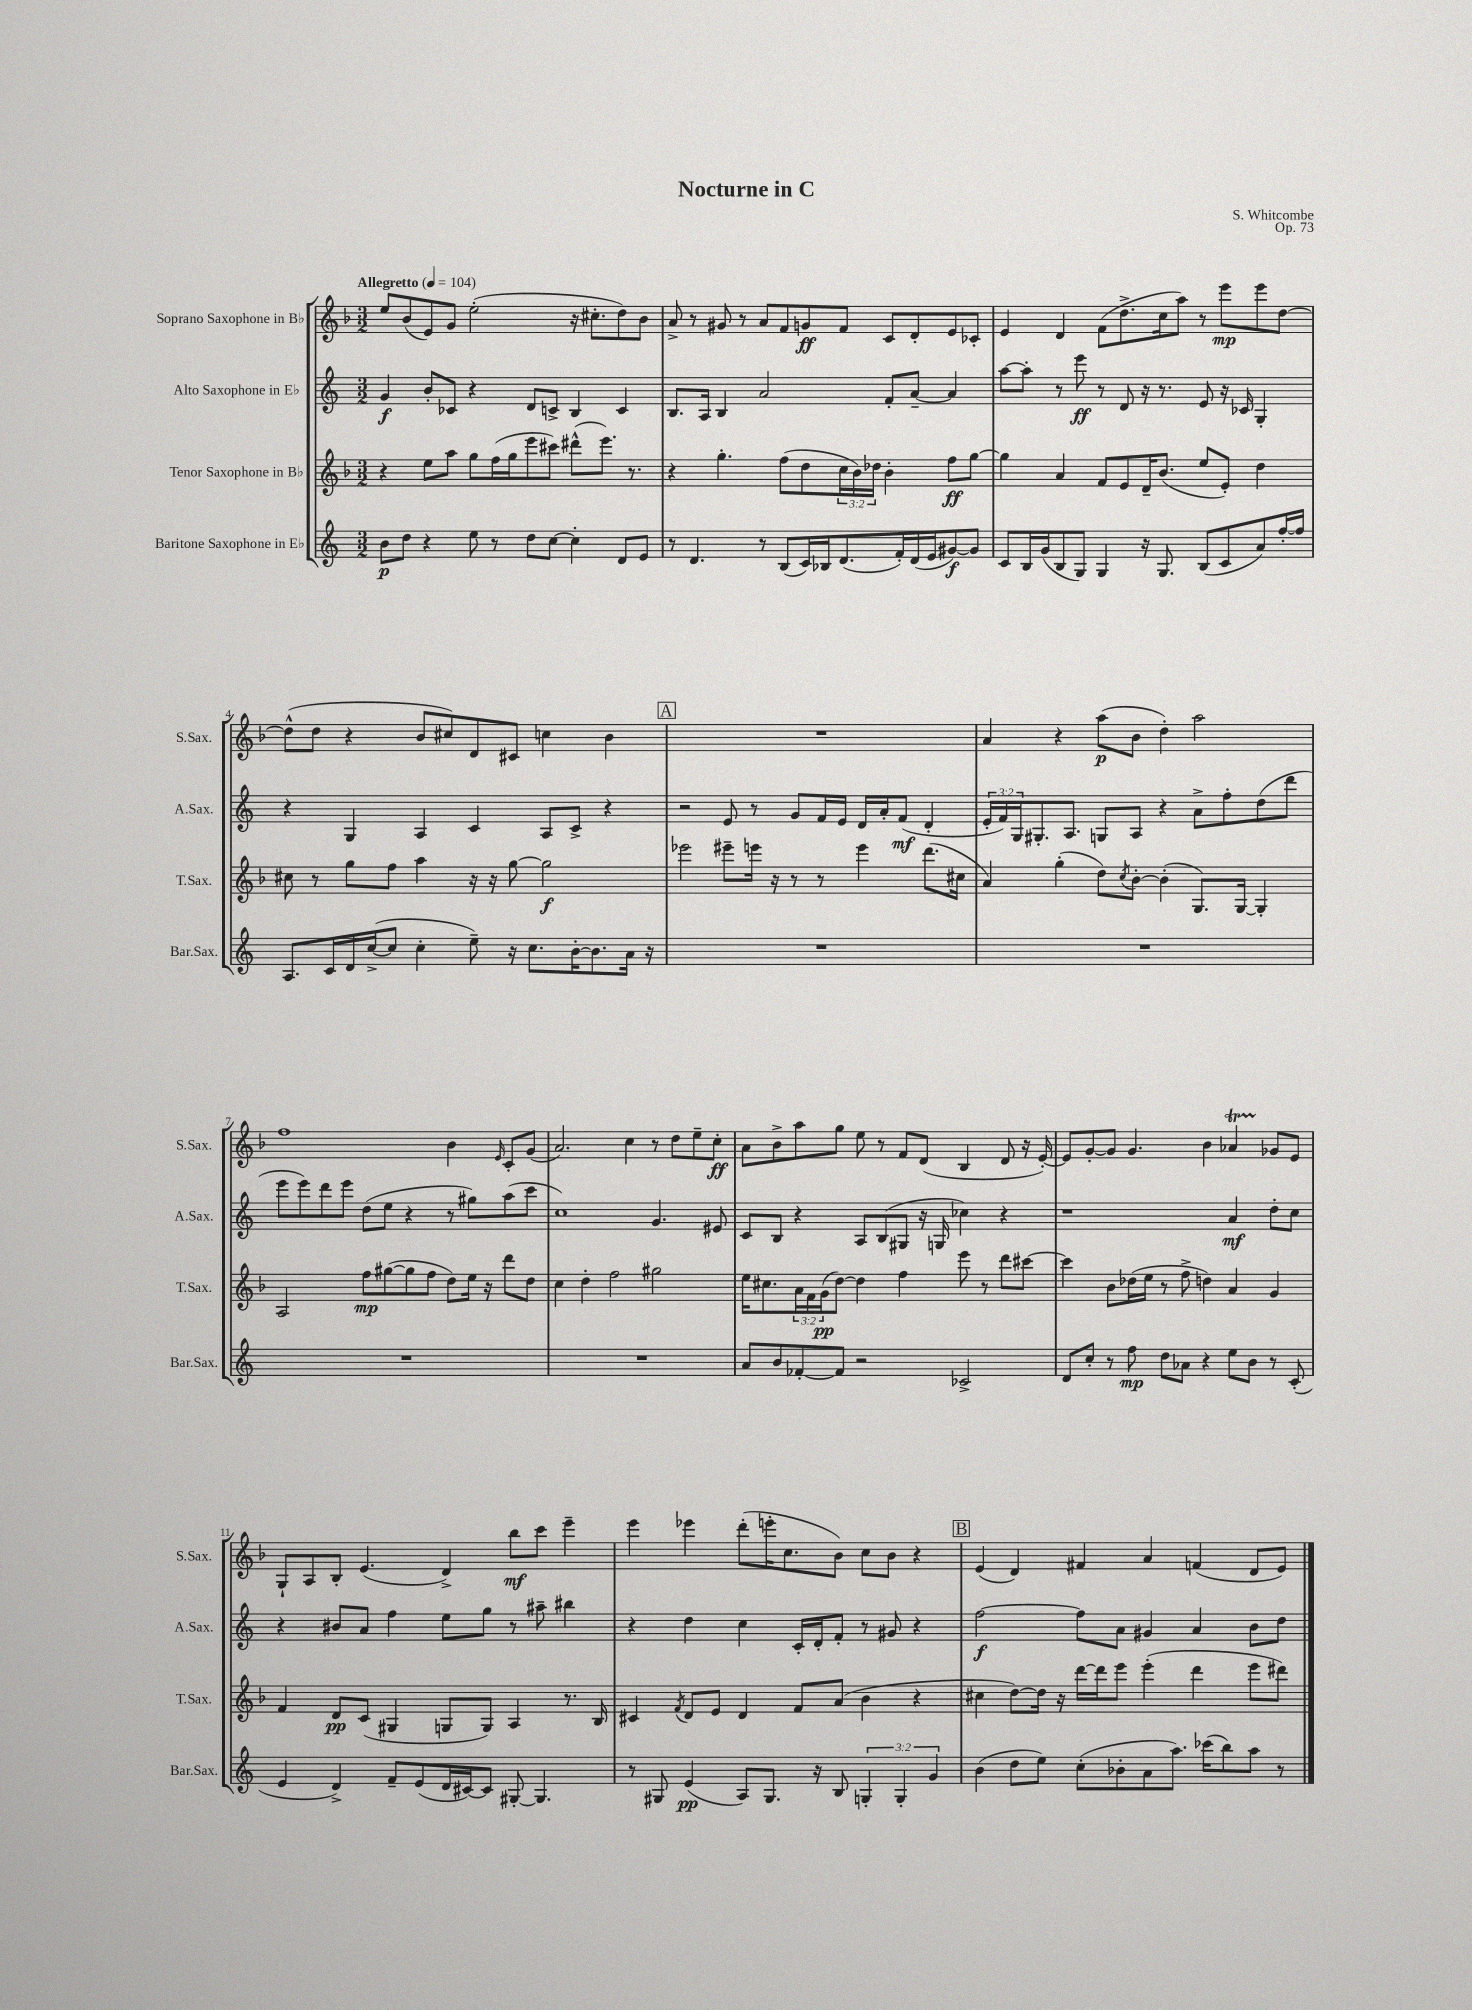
\header { title = "Nocturne in C" composer = "S. Whitcombe" opus = "Op. 73" }
<<
\new StaffGroup <<
\new Staff = "s0" \with { instrumentName = "Soprano Saxophone in Bb" shortInstrumentName = "S.Sax." } {
    \clef treble \key f \major \numericTimeSignature \time 3/2 \tempo "Allegretto" 4 = 104
    e''8 bes'8( e'8) g'8 e''2-.( r16 cis''8.-. d''8) bes'8 |
    a'8-> r8 gis'8 r8 a'8 f'8 g'8\ff f'8 c'8 d'8-. e'8 ces'8-. |
    e'4 d'4 f'8( d''8.-> c''16 a''8) r8 e'''8\mp e'''8 d''8~ |
    d''8-^( d''8 r4 bes'8 cis''8) d'8 cis'8 c''4 bes'4 |
    \mark \markup { \box "A" } R1. |
    a'4 r4 a''8\p( bes'8 d''4-.) a''2 |
    f''1 bes'4 \grace { e'16 } c'8-. g'8( |
    a'2.) c''4 r8 d''8 e''8-- c''8-.\ff |
    a'8 bes'8-> a''8 g''8 e''8 r8 f'8 d'8( bes4 d'8 r16 e'16~-.) |
    e'8 g'8~-. g'8 g'4. bes'4 aes'4\startTrillSpan ges'8\stopTrillSpan e'8 |
    g8-! a8 bes8-. e'4.( d'4->) bes''8\mf c'''8 e'''4-- |
    e'''4 ees'''4 d'''8-.( e'''16-. c''8. bes'8) c''8 bes'8 r4 |
    \mark \markup { \box "B" } e'4( d'4) fis'4 a'4 f'4( d'8 e'8) \bar "|." |
}
\new Staff = "s1" \with { instrumentName = "Alto Saxophone in Eb" shortInstrumentName = "A.Sax." } {
    \clef treble \key c \major \numericTimeSignature \time 3/2 \override Staff.TupletNumber.text = #tuplet-number::calc-fraction-text
    g'4\f b'8-. ces'8 r4 d'8 c'8-> b4 c'4 |
    b8. a16 b4 a'2 f'8-. a'8~-- a'4 |
    a''8~ a''8-. r8 e'''8\ff r8 d'8 r16 r8. e'8 r16 ces'16 g4-. |
    r4 g4 a4 c'4 a8 c'8-> r4 |
    \mark \markup { \box "A" } r2 e'8 r8 g'8 f'16 e'16 d'16 a'16-. f'8\mf( d'4-. |
    \tuplet 3/2 { e'16-. f'16) g16 } gis8.-. a8. g8 a8 r4 a'8-> f''8-. d''8( d'''8 |
    e'''8 e'''8) d'''8 e'''8 d''8( e''8 r4 r8 gis''8) a''8( c'''8 |
    c''1) g'4. eis'8 |
    c'8 b8 r4 a8 b8( gis8 r16 g16 ces''4) r4 |
    r1 a'4\mf d''8-. c''8 |
    r4 bis'8 a'8 f''4 e''8 g''8 r8 ais''8-- bis''4 |
    r4 d''4 c''4 c'16-. d'16-. f'8-. r8 gis'8 r4 |
    \mark \markup { \box "B" } f''2~\f f''8 a'8 gis'4 a'4 b'8 d''8 \bar "|." |
}
\new Staff = "s2" \with { instrumentName = "Tenor Saxophone in Bb" shortInstrumentName = "T.Sax." } {
    \clef treble \key f \major \numericTimeSignature \time 3/2 \override Staff.TupletNumber.text = #tuplet-number::calc-fraction-text
    r4 e''8 a''8 g''8 f''16( g''16 e'''8 cis'''8) dis'''8-^( e'''8.) r8. |
    r4 g''4.-. f''8( d''8 \tuplet 3/2 { c''16 bes'16) des''16 } bes'4-. f''8\ff g''8~ |
    g''4 a'4 f'8 e'8 d'16-- bes'8.( e''8 e'8-.) d''4 |
    cis''8 r8 g''8 f''8 a''4 r16 r16 g''8~ g''2\f |
    \mark \markup { \box "A" } ees'''2 eis'''8-- e'''16 r16 r8 r8 e'''4 d'''8.( cis''16 |
    a'4) g''4-.( d''8) \acciaccatura { c''8 } bes'8~-. bes'4-.( g8.) g16~ g4-. |
    a2 f''8\mp gis''8~( gis''8 f''8 d''8) e''16 r16 d'''8 d''8 |
    c''4 d''4-. f''2 gis''2 |
    e''16 cis''8. \tuplet 3/2 { a'16 f'16 g'16\pp( } d''8~) d''4 f''4 e'''8 r8 d'''8 cis'''8~ |
    cis'''4 bes'8 des''16( e''16 r8 f''8-> d''4) a'4 g'4 |
    f'4 d'8\pp c'8( gis4 g8 g8) a4 r8. bes16 |
    cis'4 \acciaccatura { f'8 } d'8 e'8 d'4 f'8 a'8( bes'4 r4 |
    \mark \markup { \box "B" } cis''4 d''8~) d''16 r16 d'''16~ d'''16 e'''8 e'''4-.( d'''4 e'''8 dis'''8) \bar "|." |
}
\new Staff = "s3" \with { instrumentName = "Baritone Saxophone in Eb" shortInstrumentName = "Bar.Sax." } {
    \clef treble \key c \major \numericTimeSignature \time 3/2 \override Staff.TupletNumber.text = #tuplet-number::calc-fraction-text
    b'8\p d''8 r4 e''8 r8 d''8 c''8~ c''4-. d'8 e'8 |
    r8 d'4. r8 b8( c'16) bes16 d'8.( f'16-.) d'16( e'16 gis'8~\f) gis'8 |
    c'8 b16 g'16( b8 g8) g4 r16 g8. b8( c'8 a'8) f''16~-. f''16 |
    a8. c'16 d'16 c''16~->( c''8 c''4-. e''8--) r16 c''8. b'16~-. b'8. a'16 r16 |
    \mark \markup { \box "A" } R1. |
    R1. |
    R1. |
    R1. |
    a'8 b'8 fes'8~-. fes'8 r2 ces'2-> |
    d'8 c''8-. r8 f''8\mp d''8 aes'8 r4 e''8 b'8 r8 c'8-.( |
    e'4 d'4->) f'8-- e'8( d'16 cis'16~) cis'8 gis8~-. gis4. |
    r8 gis8 e'4\pp( a8) gis8. r16 b8 \tuplet 3/2 { g4-. g4-. g'4 } |
    \mark \markup { \box "B" } b'4( d''8 e''8) c''8-.( bes'8-. a'8 a''8.) ces'''16( b''8) a''8 r8 \bar "|." |
}
>>
>>
